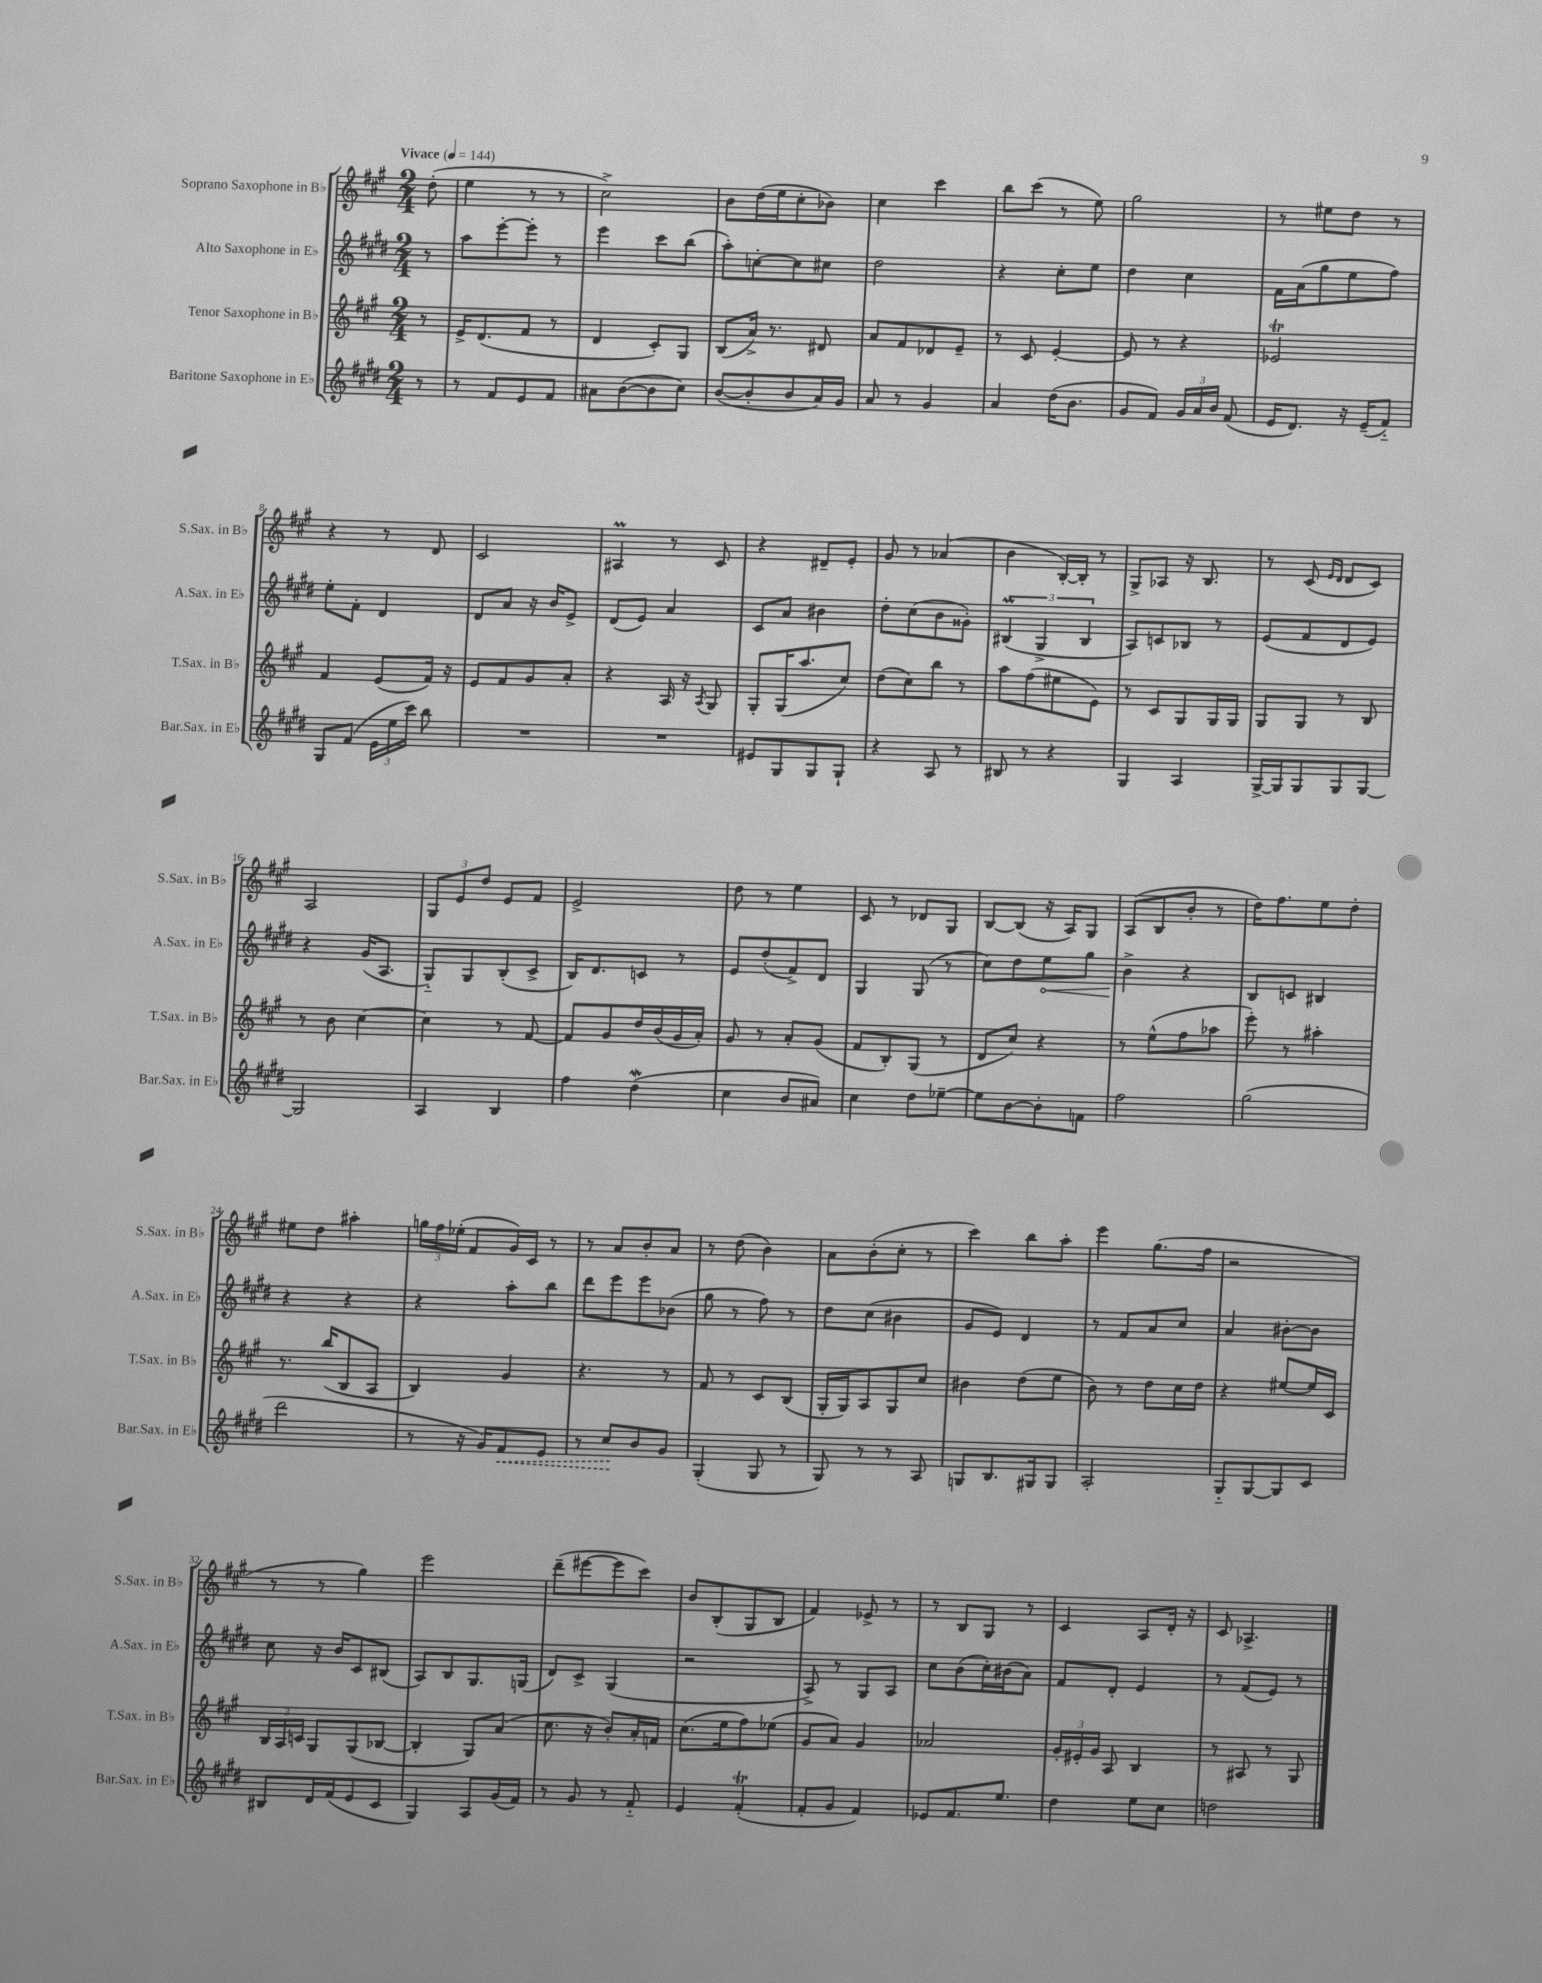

**kern	**dynam	**kern	**kern	**dynam	**kern
*part4	*part4	*part3	*part2	*part2	*part1
*staff4	*staff4	*staff3	*staff2	*staff2	*staff1
*I"Baritone Saxophone in E♭	*	*I"Tenor Saxophone in B♭	*I"Alto Saxophone in E♭	*	*I"Soprano Saxophone in B♭
*I'Bar.Sax. in E♭	*	*I'T.Sax. in B♭	*I'A.Sax. in E♭	*	*I'S.Sax. in B♭
*clefG2	*	*clefG2	*clefG2	*	*clefG2
*k[f#c#g#d#]	*	*k[f#c#g#]	*k[f#c#g#d#]	*	*k[f#c#g#]
*M2/4	*	*M2/4	*M2/4	*	*M2/4
*MM144	*	*MM144	*MM144	*	*MM144
=	=	=	=	=	=
!	!	!	!	!	!LO:TX:a:B:t=Vivace
8r	.	8r	8r	.	(8dd'\
=1	=1	=1	=1	=1	=1
8r	.	16e^/KL	8aa\L	.	4ee\
.	.	(8.d/	.	.	.
8f#/L	.	.	[8eee'\	.	.
8e/	.	8f#/J	8eee'\J]	.	8r
8f#/J	.	8r	8r	.	8r
=2	=2	=2	=2	=2	=2
8a#X\L	.	4d/	4eee\	.	2cc#^\)
([8b\	.	.	.	.	.
8b\]	.	8c#'/L)	8ccc#\L	.	.
8cc#\J)	.	8G#/J	(8bb\J	.	.
=3	=3	=3	=3	=3	=3
([8b/L	.	(8B/L	8aa'\L)	.	8b\L
8b'/]	.	16a^/Jk)	[8ccn'\	.	(16dd\L
.	.	8.r	.	.	16ee\J
8b/	.	.	8cc\]	.	8cc#'\
16a/L)	.	8d#X/	8cc#X\J	.	8b-X\J)
16g#/JJ	.	.	.	.	.
=4	=4	=4	=4	=4	=4
8a/	.	8a/L	2dd#\	.	4cc#\
8r	.	8f#/	.	.	.
4g#/	.	8d-X/	.	.	4ccc#\
.	.	8e~/J	.	.	.
=5	=5	=5	=5	=5	=5
4a/	.	8r	4r	.	8bb\L
.	.	8c#/	.	.	(8ccc#\J
(16dd#\KL	.	[4e'/	8cc#'\L	.	8r
8.b\J	.	.	.	.	.
.	.	.	8ee\J	.	8ee\)
=6	=6	=6	=6	=6	=6
8g#/L	.	8e/]	4dd#\	.	2gg#\
8f#/J)	.	8r	.	.	.
24g#/LL	.	4r	4cc#\	.	.
24a/	.	.	.	.	.
24b/JJ	.	.	.	.	.
(8f#/	.	.	.	.	.
=7	=7	=7	=7	=7	=7
16e/KL	.	2e-XT/	16f#\LL	.	8r
8.d#/J)	.	.	(16a\J	.	.
.	.	.	8gg#\	.	8ee#X\L
16r	.	.	8ee\	.	8dd\J
(16e~/KL	.	.	.	.	.
8f#/J)	.	.	8ff#\J)	.	8r
!!LO:LB:g=z
=8	=8	=8	=8	=8	=8
8G#/L	.	4f#/	8ee'\L	.	4r
(8f#/J	.	.	8f#'\J	.	.
24e\LL	.	(8e/L	4d#/	.	8r
24ee\	.	.	.	.	.
24ccc#\JJ)	.	.	.	.	.
8bb\	.	16f#/Jk)	.	.	8d/
.	.	16r	.	.	.
=9	=9	=9	=9	=9	=9
2r	.	8e/L	8d#/L	.	2c#/
.	.	8f#/	8a/J	.	.
.	.	8g#/	16r	.	.
.	.	.	16b/KL	.	.
.	.	8a'/J	8e^/J	.	.
=10	=10	=10	=10	=10	=10
2r	.	4r	(8d#/L	.	4A#Xm/
.	.	.	8e/J)	.	.
.	.	16A/	4a/	.	8r
.	.	16r	.	.	.
.	.	8qA/	.	.	.
.	.	8G#/	.	.	8c#/
=11	=11	=11	=11	=11	=11
8e#X/L	.	8G#'/L	8c#/L	.	4r
8G#/	.	(16G#/K	8a/J	.	.
.	.	8.aa/	.	.	.
8G#/	.	.	4b#X\	.	8d#X~/L
8G#`/J	.	8cc#/J)	.	.	8e'/J
=12	=12	=12	=12	=12	=12
4r	.	(8dd\L	8dd#'\L	.	8g#/
.	.	8cc#\)	(8cc#\	.	8r
8A/	.	8bb\J	8b\	.	(4a-X/
8r	.	8r	8g##X'\J)	.	.
=13	=13	=13	=13	=13	=13
8B#X/	.	8aa\L	(6B#Xm/	.	4b\
8r	.	(8ff#\	.	.	.
.	.	.	6G#^/	.	.
4r	.	8ee#X\	.	.	[16B'/LL)
.	.	.	.	.	16B'/JJ]
.	.	.	6B#/	.	.
.	.	8e\J)	.	.	8r
=14	=14	=14	=14	=14	=14
4G#/	.	8r	8A/L)	.	8G#^/L
.	.	8c#/L	8cn/	.	8A-X/J
4A/	.	8G#/	8B-X/J	.	16r
.	.	.	.	.	8.B/
.	.	16G#/L	8r	.	.
.	.	16G#/JJ	.	.	.
=15	=15	=15	=15	=15	=15
[16G#^/LL	.	8G#/L	(8e/L	.	8r
16G#/J]	.	.	.	.	.
8G#/	.	8G#/J	8f#/	.	(8c#/
.	.	.	.	.	16qqe/LL
.	.	.	.	.	16qqd/JJ
8G#/	.	8r	8d#/	.	8d/L
[8G#/J	.	8B/	8e/J)	.	8c#/J)
!!LO:LB:g=z
=16	=16	=16	=16	=16	=16
2G#/]	.	8r	4r	.	2A/
.	.	8b\	.	.	.
.	.	[4cc#\	(16g#/KL	.	.
.	.	.	8.A/J	.	.
=17	=17	=17	=17	=17	=17
4A/	.	4cc#\]	8G#/L)	.	12G#/L
.	.	.	.	.	12e/
.	.	.	8G#/	.	.
.	.	.	.	.	12dd/J
4B/	.	8r	(8B'/	.	8e/L
.	.	[8f#/	8c#^/J	.	8f#/J
=18	=18	=18	=18	=18	=18
4ff#\	.	8f#/L]	16B/KL)	.	2e^/
.	.	.	8.d#/	.	.
.	.	8g#/	.	.	.
(4dd#W\	.	16dd/L	8cn/J	.	.
.	.	(16b/	.	.	.
.	.	16g#/	8r	.	.
.	.	16a'/JJ)	.	.	.
=19	=19	=19	=19	=19	=19
4cc#\	.	8g#/	8e/L	.	8dd\
.	.	8r	(8dd#'/	.	8r
8b/L	.	8a'/L	8f#^/)	.	4ee\
8a#X/J)	.	(8g#/J	8d#/J	.	.
=20	=20	=20	=20	=20	=20
4cc#\	.	8f#/L	4G#/	.	8c#/
.	.	8B'/)	.	.	8r
8dd#\L	.	(8G#/J	(8G#/	.	8d-X/L
[8ee-X~\J	.	8r	8r	.	8G#/J
=21	=21	=21	=21	=21	=21
8ee-\L]	.	8d/L	8cc#\L)	.	[8B/L
[8b\	.	8cc#/J)	8dd#\	.	(8B/J]
!	!	!	!	!LO:HP:b	!
8b'\]	.	4r	8ee\	<	16r
.	.	.	.	.	16A/KL)
8fn\J	.	.	8gg#\J	.	8G#/J
=22	=22	=22	=22	=22	=22
2ff#\	.	8r	4b^\	.	(8A/L
.	.	(8ee^^\L	.	.	8B/
.	.	8ff#\	4r	[	8b'/J
.	.	8aa-X\J	.	.	8r
=23	=23	=23	=23	=23	=23
(2gg#\	.	8eee'\)	8B/L	.	16dd\KL)
.	.	.	.	.	8.ff#\
.	.	8r	8cn/J	.	.
.	.	4aa#X'\	4B#X/	.	8ee\
.	.	.	.	.	8dd'\J
!!LO:LB:g=z
=24	=24	=24	=24	=24	=24
2ddd#\	.	8.r	4r	.	8ee#X\L
.	.	.	.	.	8dd\J
.	.	(16bb/KL	.	.	.
.	.	8B/	4r	.	4aa#X'\
.	.	8A/J	.	.	.
=25	=25	=25	=25	=25	=25
8r	.	4B/)	4r	.	24ggn\LL
.	.	.	.	.	24ff#\
.	.	.	.	.	(24ee-X'\JJ
16r	.	.	.	.	8f#/L
16g#/KL)	.	.	.	.	.
!	!LO:HP:b	!	!	!	!
8f#/	<	4g#/	8aa'\L	.	16g#/L)
.	.	.	.	.	16c#/JJ
8e/J	.	.	8bb\J	.	8r
=26	=26	=26	=26	=26	=26
8r	.	4.r	8ddd#\L	.	8r
8cc#/L	.	.	8eee\	.	8a/L
8b/	[	.	8eee\	.	8b'/
8g#/J	.	8r	(8b-X\J	.	8a/J
=27	=27	=27	=27	=27	=27
(4G#'/	.	8f#/	8gg#\	.	8r
.	.	8r	8r	.	(8dd\
8G#/	.	8c#/L	8ff#\)	.	4b\)
8r	.	(8B/J	8r	.	.
=28	=28	=28	=28	=28	=28
8G#/)	.	16G#'/LL	8dd#\L	.	8a\L
.	.	16G#/J)	.	.	.
8r	.	8A/	(8cc#\J	.	(8b'\
8r	.	8G#/	4b#X\	.	8cc#'\J
8A/	.	8cc#/J	.	.	8r
=29	=29	=29	=29	=29	=29
8Gn/L	.	4b#X\	8g#/L	.	4ccc#\)
8.B/	.	.	8e/J)	.	.
.	.	(8dd\L	4d#/	.	8bb\L
16G#X/k	.	.	.	.	.
8G#/J	.	8ee\J	.	.	8aa'\J
=30	=30	=30	=30	=30	=30
2A'/	.	8b\)	8r	.	4eee\
.	.	8r	8f#/L	.	.
.	.	8dd\L	8a/	.	(8.gg#\L
.	.	16cc#\L	8cc#/J	.	.
.	.	16dd\JJ	.	.	16ff#\Jk
=31	=31	=31	=31	=31	=31
8G#/L	.	4r	4a/	.	2r
[8G#/	.	.	.	.	.
8G#/]	.	[8ee#X/L	[8b#X'\L	.	.
8c#/J	.	16ee#/L]	8b#\J]	.	.
.	.	16c#/JJ	.	.	.
!!LO:LB:g=z
=32	=32	=32	=32	=32	=32
8B#X/L	.	24B/LL	8cc#\	.	8r
.	.	24A/	.	.	.
.	.	24cn/JJ	.	.	.
16d#/L	.	8G#/L	16r	.	8r
(16f#/J	.	.	16b/KL	.	.
8e/	.	(8G#/	8c#/	.	4gg#\)
8c#/J	.	[8B-X/J	(8B#X/J	.	.
=33	=33	=33	=33	=33	=33
4G#/)	.	4B-'/]	8A/L)	.	2eee\
.	.	.	8B/	.	.
8A/L	.	8G#/L)	8.G#/	.	.
(16g#/L	.	(8a/J	.	.	.
16f#/JJ)	.	.	(16Gn/Jk	.	.
=34	=34	=34	=34	=34	=34
8r	.	8.cc#\	8d#/L)	.	(8ddd~\L
8g#/	.	.	8c#^/J	.	[8eee#X\
.	.	16r	.	.	.
8r	.	8b'/L)	(4G#/	.	8eee#\]
8f#/	.	16a'/L	.	.	8ccc#\J)
.	.	16fn/JJ	.	.	.
=35	=35	=35	=35	=35	=35
4e/	.	(8.cc#\L	2r	.	8b/L
.	.	.	.	.	(8B'/
.	.	16ee\k	.	.	.
(4f#T'/	.	8ff#\)	.	.	8G#/
.	.	(8ee-X\J	.	.	8B/J
=36	=36	=36	=36	=36	=36
8f#'/L	.	8g#/L	8A^/)	.	4f#/)
8g#/J	.	8a/J)	8r	.	.
4f#/)	.	4g#/	8G#/L	.	8e-X^/
.	.	.	8A/J	.	8r
=37	=37	=37	=37	=37	=37
8e-X/L	.	2a-X/	8cc#\L	.	8r
8.f#/	.	.	(8b\	.	8B/L
.	.	.	16cc#'\L)	.	8G#/J
8.ee/J	.	.	(16b#X\J	.	.
.	.	.	8a\J)	.	8r
=38	=38	=38	=38	=38	=38
4dd#\	.	24g#'/LL	8f#/L	.	4c#/
.	.	24e#X'/	.	.	.
.	.	24g#/JJ	.	.	.
.	.	8A/	8d#'/J	.	.
8ee\L	.	4B/	4e/	.	8A/L
8cc#\J	.	.	.	.	16d'/Jk
.	.	.	.	.	16r
=39	=39	=39	=39	=39	=39
2ddn\	.	8r	8r	.	8c#/
.	.	8A#X/	(8f#/L	.	4.A-X^/
.	.	8r	8e/J)	.	.
.	.	8G#/	8r	.	.
==	==	==	==	==	==
*-	*-	*-	*-	*-	*-
